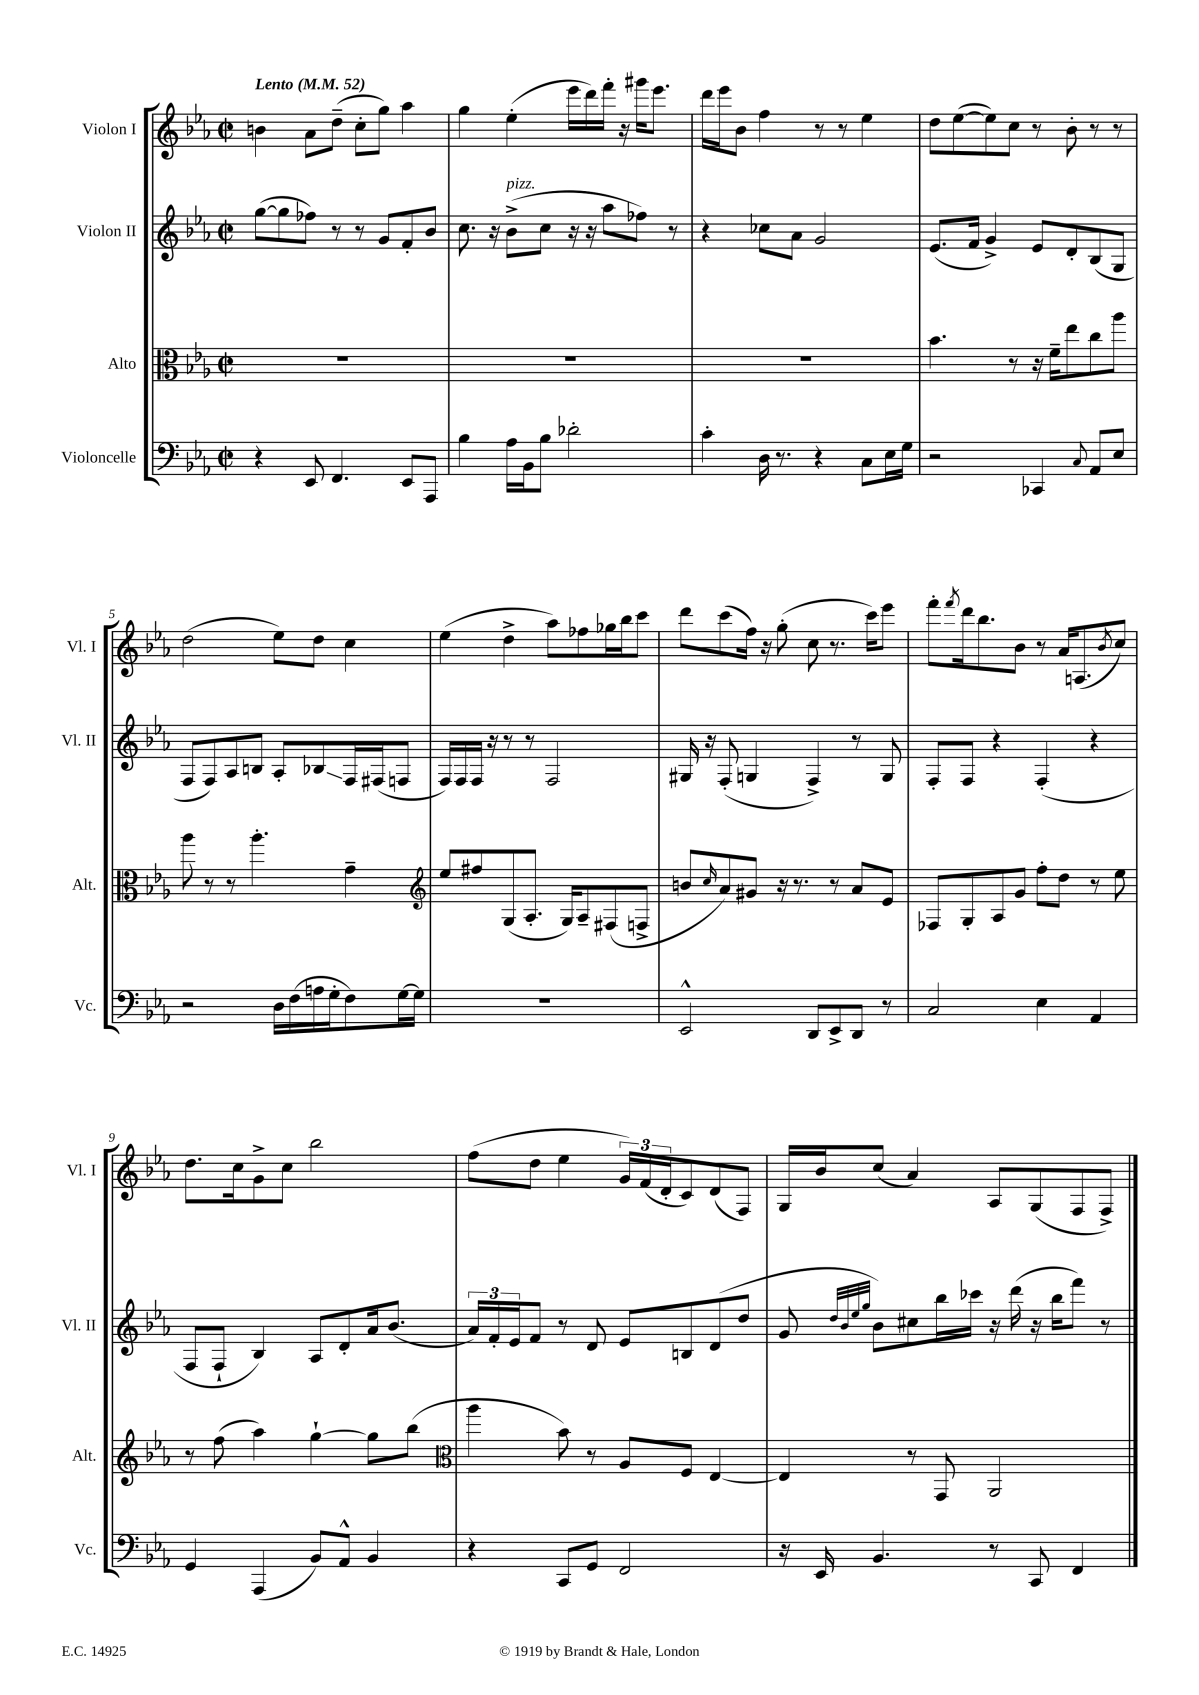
<<
\new StaffGroup <<
\new Staff = "s0" \with { instrumentName = "Violon I" shortInstrumentName = "Vl. I" } {
    \clef treble \key ees \major \defaultTimeSignature \time 2/2 \tempo "Lento" 4 = 52
    b'4 aes'8 d''8--( c''8-. g''8) aes''4 |
    g''4 ees''4-.( ees'''16 d'''16) f'''16-. r16 gis'''16 ees'''8. |
    d'''16 ees'''16 bes'8 f''4 r8 r8 ees''4 |
    d''8 ees''8~( ees''8) c''8 r8 bes'8-. r8 r8 |
    d''2( ees''8) d''8 c''4 |
    ees''4( d''4-> aes''8) fes''8 ges''16 bes''16 c'''8 |
    d'''8 c'''8( f''16) r16 g''8-.( c''8 r8. c'''16) ees'''8 |
    f'''8-. \acciaccatura { f'''8 } d'''16 bes''8. bes'8 r8 aes'16 a8.( \acciaccatura { bes'8 } c''8) |
    d''8. c''16 g'8-> c''8 bes''2 |
    f''8( d''8 ees''4 \tuplet 3/2 { g'16) f'16( d'16-. } c'8) d'8( f8) |
    g16 bes'16 c''8( aes'4) aes8 g8( f8 f8->) \bar "|." |
}
\new Staff = "s1" \with { instrumentName = "Violon II" shortInstrumentName = "Vl. II" } {
    \clef treble \key ees \major \defaultTimeSignature \time 2/2
    g''8~( g''8 fes''8) r8 r8 g'8 f'8-. bes'8 |
    c''8. r16 bes'8->^\markup { \italic "pizz." }( c''8 r16 r16 aes''8 fes''8) r8 |
    r4 ces''8 aes'8 g'2 |
    ees'8.( f'16 g'4->) ees'8 d'8-. bes8( g8 |
    f8 f8) aes8 b8 aes8-. bes8\glissando f16 fis16( f8 |
    f16) f16 f16 r16 r8 r8 f2 |
    gis16 r16 f8-.( g4 f4->) r8 g8 |
    f8-. f8 r4 f4-.( r4 |
    f8 f8-! bes4) aes8 d'8-. aes'16 bes'8.( |
    \tuplet 3/2 { aes'16) f'16-. ees'16 } f'8 r8 d'8 ees'8 b8 d'8( d''8 |
    g'8 \grace { d''32 bes'32 ees''32 g''32 } bes'8) cis''8 bes''16 ces'''16 r16 d'''16( r16 bes''16 f'''8) r8 \bar "|." |
}
\new Staff = "s2" \with { instrumentName = "Alto" shortInstrumentName = "Alt." } {
    \clef alto \key ees \major \defaultTimeSignature \time 2/2
    R1 |
    R1 |
    R1 |
    bes'4. r8 r16 f'16-- ees''8 c''8 aes''8 |
    aes''8 r8 r8 aes''4.-. g'4-- |
    \clef treble ees''8 fis''8 g8( aes8.-. g16) aes8-- fis8( f8-> |
    b'8 \grace { c''16 } aes'8) gis'8 r16 r8. r8 aes'8 ees'8 |
    fes8 g8-. aes8 g'8 f''8-. d''8 r8 ees''8 |
    r8 f''8( aes''4) g''4~-! g''8 bes''8( |
    \clef alto aes''4 bes'8) r8 aes8 f8 ees4~ |
    ees4 r8 g,8 aes,2 \bar "|." |
}
\new Staff = "s3" \with { instrumentName = "Violoncelle" shortInstrumentName = "Vc." } {
    \clef bass \key ees \major \defaultTimeSignature \time 2/2
    r4 ees,8 f,4. ees,8 aes,,8 |
    bes4 aes16 bes,16 bes8 des'2-. |
    c'4-. d16 r8. r4 c8 ees16 g16 |
    r2 ces,4 \appoggiatura { c8 } aes,8 ees8 |
    r2 d16 f16( a16 g16-. f8) g16~ g16 |
    R1 |
    ees,2-^ d,8 ees,8-> d,8 r8 |
    c2 ees4 aes,4 |
    g,4 aes,,4( bes,8) aes,8-^ bes,4 |
    r4 c,8 g,8 f,2 |
    r16 ees,16 bes,4. r8 c,8 f,4 \bar "|." |
}
>>
>>
